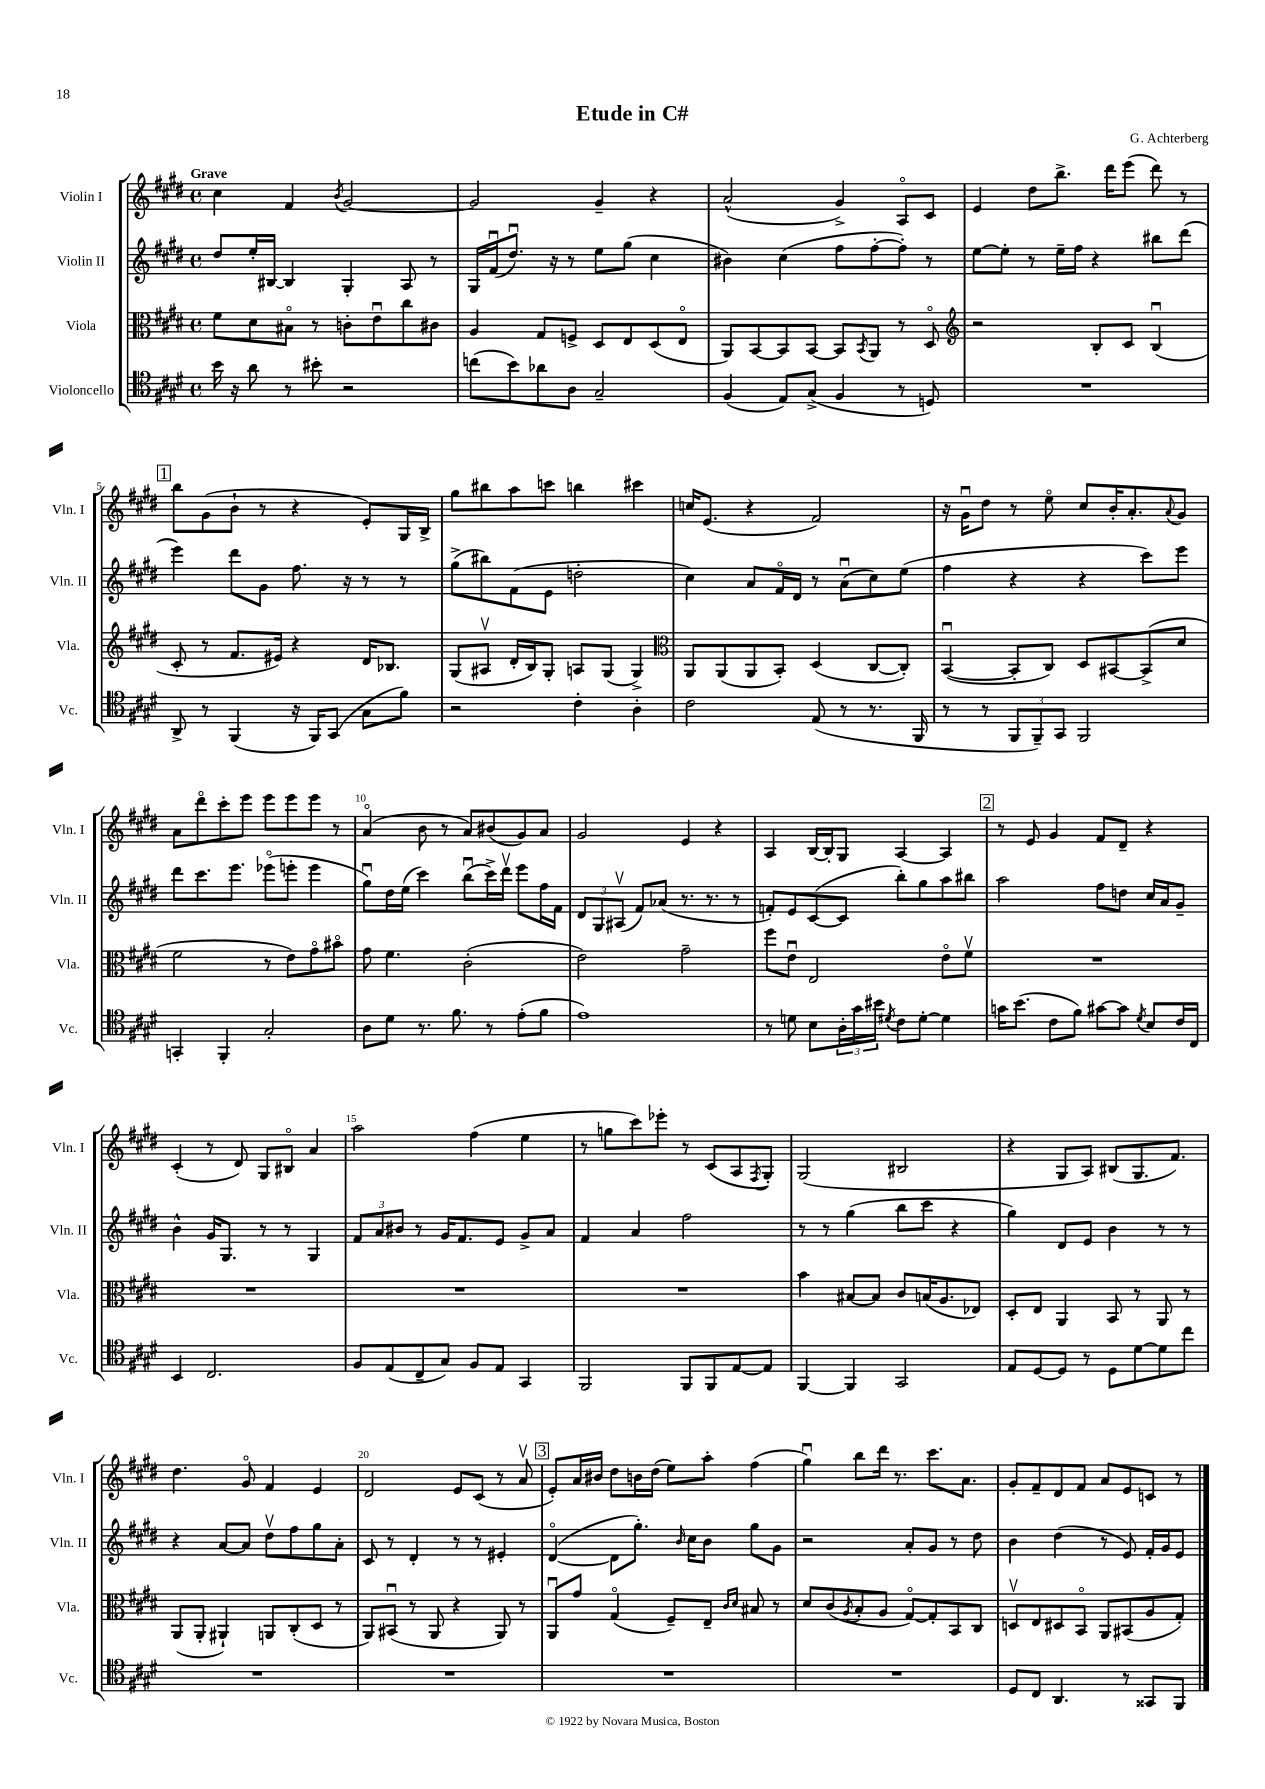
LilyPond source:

\header { title = "Etude in C#" composer = "G. Achterberg" }
<<
\new StaffGroup <<
\new Staff = "s0" \with { instrumentName = "Violin I" shortInstrumentName = "Vln. I" } {
    \clef treble \key e \major \defaultTimeSignature \time 4/4 \tempo "Grave"
    cis''4 fis'4 \acciaccatura { b'8 } gis'2~ |
    gis'2 gis'4-- r4 |
    a'2-^( gis'4->) a8\flageolet cis'8 |
    e'4 dis''8 b''8.-> dis'''16 e'''8( dis'''8) r8 |
    \mark \markup { \box "1" } b''8 gis'8( b'8-! r8 r4 e'8-.) gis16 b16-> |
    gis''8 bis''8 a''8 c'''8 b''4 cis'''4 |
    c''16 e'8.( r4 fis'2) |
    r16 gis'16\downbow dis''8 r8 e''8\flageolet cis''8 b'16-. a'8.-. \appoggiatura { a'8 } gis'8 |
    a'8 dis'''8\flageolet cis'''8-. e'''8 e'''8 e'''8 e'''8 r8 |
    a'4\flageolet( b'8 r8 a'8) bis'8( gis'8) a'8 |
    gis'2 e'4 r4 |
    a4 b16~ b16-. gis8 a4~ a4 |
    \mark \markup { \box "2" } r8 e'8 gis'4 fis'8 dis'8-- r4 |
    cis'4-.( r8 dis'8) gis8 bis8\flageolet a'4 |
    a''2 fis''4( e''4 |
    r8 g''8 cis'''8) ees'''8-. r8 cis'8( a8 \acciaccatura { fis8 } gis8-.) |
    gis2( bis2 |
    r4 gis8 a8) bis8( gis8. fis'8.) |
    dis''4. gis'8\flageolet fis'4 e'4 |
    dis'2 e'8 cis'8( r8 a'8\upbow |
    \mark \markup { \box "3" } e'8-.) a'16 bis'16 dis''8 b'16 dis''16( e''8) a''8-. fis''4( |
    gis''4\downbow) b''8 dis'''16 r8. cis'''8. a'8. |
    gis'8-. fis'8-- dis'8 fis'8 a'8 e'8 c'8 r8 \bar "|." |
}
\new Staff = "s1" \with { instrumentName = "Violin II" shortInstrumentName = "Vln. II" } {
    \clef treble \key e \major \defaultTimeSignature \time 4/4
    dis''8 e''16-. bis16~ bis4 gis4-. a8 r8 |
    gis16 fis'16\downbow( dis''8.\downbow) r16 r8 e''8 gis''8( cis''4 |
    bis'4) cis''4( fis''8 fis''8~-. fis''8-.) r8 |
    e''8~ e''8-. r8 e''16-- fis''16 r4 bis''8 dis'''8( |
    \mark \markup { \box "1" } e'''4) dis'''8 gis'8 fis''8. r16 r8 r8 |
    gis''8->( bis''8) fis'8( e'8 d''2-. |
    cis''4) a'8 fis'16\flageolet dis'16 r8 a'8\downbow( cis''8) e''8( |
    fis''4 r4 r4 cis'''8) e'''8 |
    dis'''8 cis'''8. e'''8. ees'''8\flageolet( e'''8-. e'''4 |
    gis''8\downbow) dis''16 e''16( cis'''4) b''8\downbow( cis'''16->) dis'''16\upbow e'''8 fis''16 fis'16 |
    \tuplet 3/2 { dis'8 gis8 ais8\upbow( } fis'8) aes'8( r8. r8. r8 |
    f'8-.) e'8 cis'8~( cis'8 b''8-.) gis''8 a''8 bis''8 |
    \mark \markup { \box "2" } a''2 fis''8 d''8 cis''16 a'16 gis'8-- |
    b'4-^ gis'16 gis8. r8 r8 gis4 |
    \tuplet 3/2 { fis'8 a'8 bis'8 } r8 gis'16 fis'8. e'8 gis'8-> a'8 |
    fis'4 a'4 fis''2 |
    r8 r8 gis''4( b''8 cis'''8 r4 |
    gis''4) dis'8 e'8 b'4 r8 r8 |
    r4 a'8~ a'8 dis''8\upbow fis''8 gis''8 a'8-. |
    cis'8 r8 dis'4-. r8 r8 eis'4-. |
    \mark \markup { \box "3" } dis'4~\flageolet( dis'8 gis''8.-.) \grace { b'16 } cis''16 b'8 gis''8 gis'8 |
    r2 a'8-. gis'8 r8 dis''8 |
    b'4 dis''4( r8 e'8) fis'16-. gis'16 e'8 \bar "|." |
}
\new Staff = "s2" \with { instrumentName = "Viola" shortInstrumentName = "Vla." } {
    \clef alto \key e \major \defaultTimeSignature \time 4/4
    fis'8 dis'8 bis8\flageolet r8 c'8-. e'8\downbow cis''8 cis'8 |
    a4 gis8 f8-> dis8 e8 dis8( e8\flageolet |
    a,8) b,8~ b,8 b,8~ b,8 \acciaccatura { b,8 } a,8 r8 dis8\flageolet |
    \clef treble r2 b8-. cis'8 b4\downbow( |
    \mark \markup { \box "1" } cis'8-. r8 fis'8. eis'16) r4 dis'16 bes8. |
    gis8( ais8\upbow dis'16-. b16) gis8-. a8 gis8( gis4->) |
    \clef alto a,8 a,8( a,8 b,8-.) dis4( cis8~ cis8-.) |
    b,4~\downbow( b,8-. cis8) dis8 bis,8~ bis,8->( dis'8 |
    fis'2 r8 e'8) gis'8\flageolet bis'8\flageolet |
    gis'8 fis'4. cis'2-.( |
    e'2) gis'2-- |
    fis''8 e'8\downbow e2 e'8\flageolet fis'8\upbow |
    \mark \markup { \box "2" } R1 |
    R1 |
    R1 |
    R1 |
    b'4 bis8~ bis8 cis'8 b16( a8. ees8) |
    dis8-. e8 a,4 b,8 r8 a,8 r8 |
    a,8( a,8-. ais,4-!) a,8 cis8-.( dis8 r8 |
    a,8) bis,8\downbow( r8 a,8 r4 a,8) r8 |
    \mark \markup { \box "3" } a,8\downbow gis'8 gis4\flageolet( fis8--) e8-- \grace { cis'16 dis'16 } bis8 r8 |
    dis'8 cis'8( \acciaccatura { a8 } b8-. a8 gis8~\flageolet) gis8-. b,8 cis8 |
    d8\upbow e8 dis8 b,8\flageolet a,8 bis,8( a8 gis8-.) \bar "|." |
}
\new Staff = "s3" \with { instrumentName = "Violoncello" shortInstrumentName = "Vc." } {
    \clef tenor \key e \major \defaultTimeSignature \time 4/4
    b'16 r16 a'8 r8 bis'8-. r2 |
    c''8( b'8) aes'8 a8 gis2-- |
    fis4( e8) gis8->( fis4 r8 d8) |
    R1 |
    \mark \markup { \box "1" } a,8-> r8 fis,4( r16 fis,16) gis,8( gis8 fis'8) |
    r2 cis'4-. a4-. |
    cis'2 e8( r8 r8. fis,16 |
    r8 r8 \tuplet 3/2 { fis,8 fis,8--) gis,8 } fis,2 |
    g,4-. fis,4-. gis2-. |
    a8 dis'8 r8. fis'8. r8 e'8-.( fis'8 |
    e'1) |
    r8 d'8 b8 \tuplet 3/2 { a16-. gis'16 bis'16 } \acciaccatura { dis'8 } cis'8 dis'8~-. dis'4 |
    \mark \markup { \box "2" } g'16 b'8.( cis'8 fis'8) gis'8~ gis'8 \acciaccatura { dis'8 } b8 cis'16 cis16 |
    b,4 cis2. |
    fis8 e8( cis8-- gis8) fis8 e8 gis,4 |
    fis,2 fis,8 fis,8 e8~ e8 |
    fis,4~ fis,4 gis,2 |
    e8 dis8~ dis8 r8 dis8 dis'8~ dis'8 cis''8 |
    R1 |
    R1 |
    \mark \markup { \box "3" } R1 |
    R1 |
    dis8 cis8 a,4. r8 gisis,8 fis,8 \bar "|." |
}
>>
>>
\layout { \context { \Score \override BarNumber.break-visibility = ##(#f #t #t) barNumberVisibility = #(every-nth-bar-number-visible 5) } }
